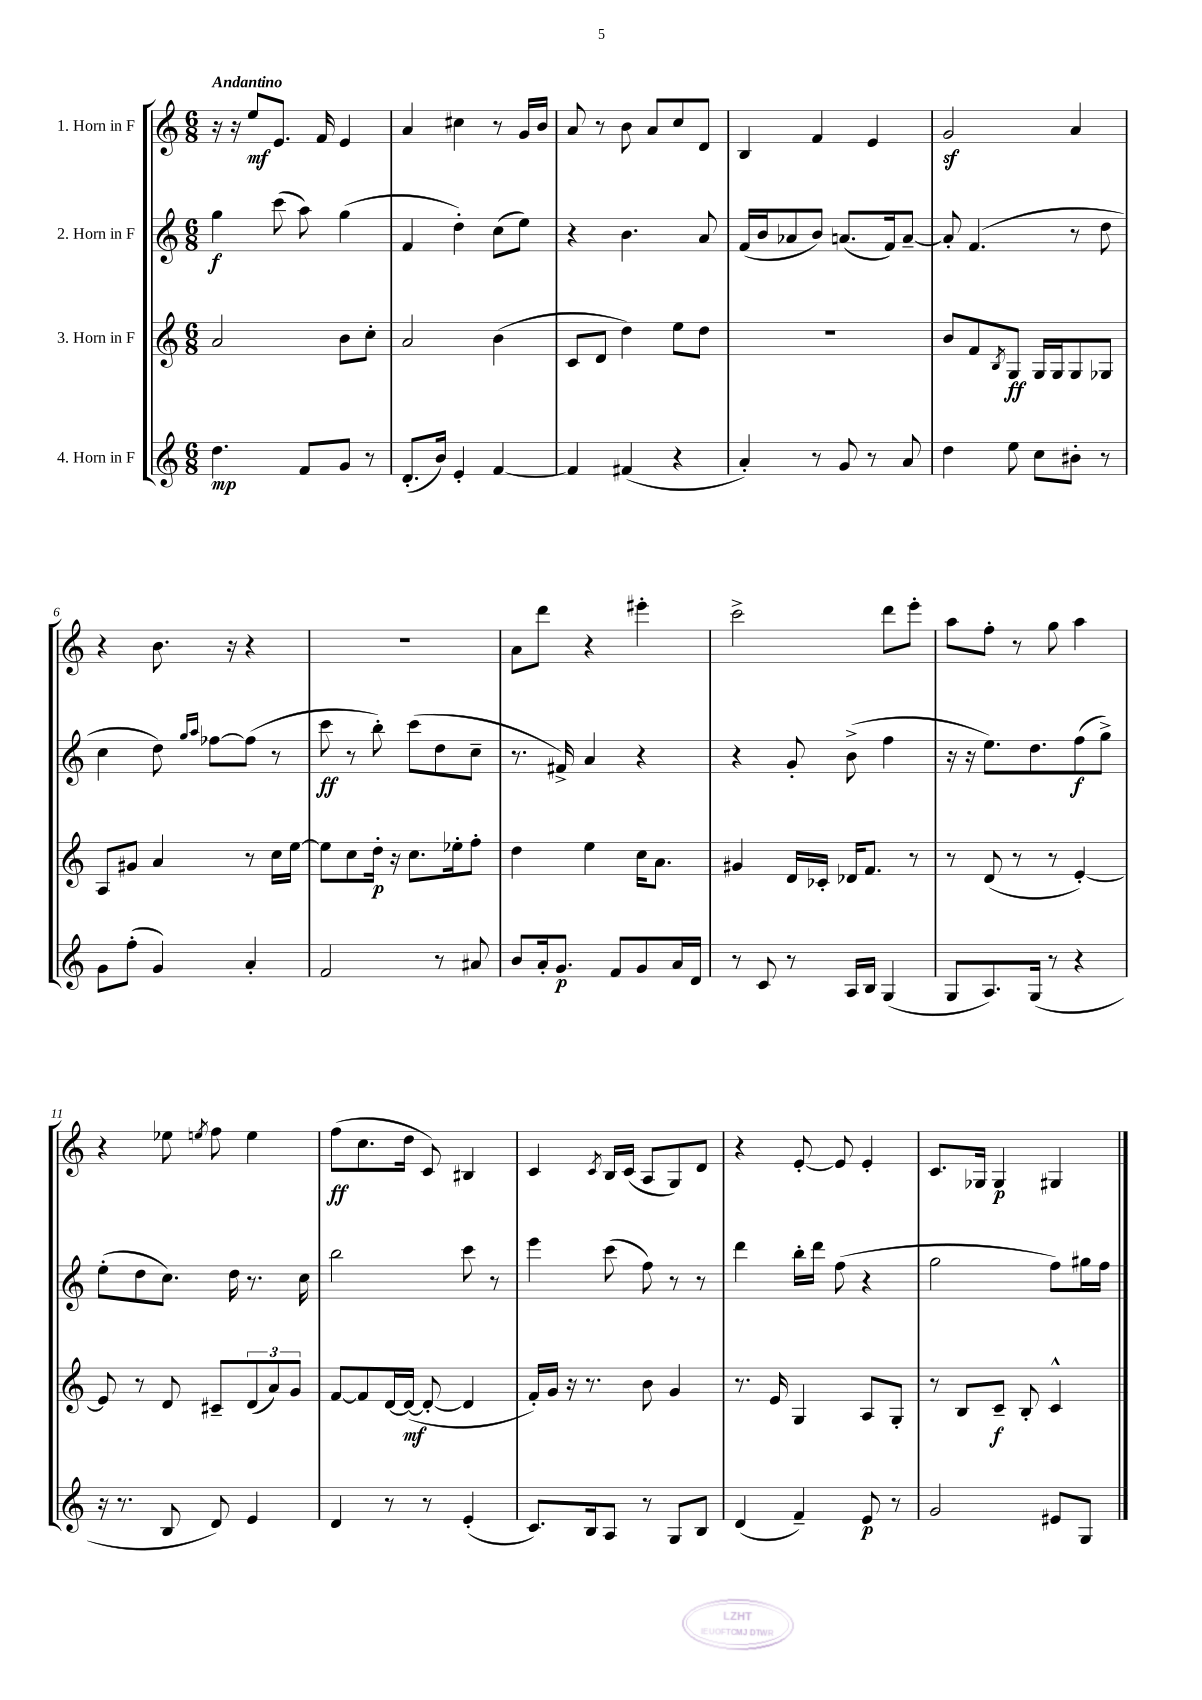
<<
\new StaffGroup <<
\new Staff = "s0" \with { instrumentName = "1. Horn in F" } {
    \clef treble \key c \major \numericTimeSignature \time 6/8 \tempo "Andantino"
    r16 r16 e''8\mf e'8. f'16 e'4 |
    a'4 cis''4 r8 g'16 b'16 |
    a'8 r8 b'8 a'8 c''8 d'8 |
    b4 f'4 e'4 |
    g'2\sf a'4 |
    r4 b'8. r16 r4 |
    R2. |
    a'8 d'''8 r4 eis'''4-. |
    c'''2-> d'''8 e'''8-. |
    a''8 f''8-. r8 g''8 a''4 |
    r4 ees''8 \acciaccatura { e''8 } f''8 e''4 |
    f''8\ff( c''8. d''16 c'8) bis4 |
    c'4 \acciaccatura { c'8 } b16 c'16( a8 g8) d'8 |
    r4 e'8~-. e'8 e'4-. |
    c'8. ges16 ges4\p gis4 \bar "|." |
}
\new Staff = "s1" \with { instrumentName = "2. Horn in F" } {
    \clef treble \key c \major \numericTimeSignature \time 6/8
    g''4\f c'''8( a''8) g''4( |
    f'4 d''4-.) c''8( e''8) |
    r4 b'4. a'8 |
    f'16( b'16 aes'8 b'8) a'8.( f'16) a'8~-- |
    a'8-. f'4.( r8 d''8 |
    c''4 d''8) \grace { g''16 a''16 } fes''8~ fes''8( r8 |
    c'''8\ff r8 b''8-.) c'''8( d''8 c''8-- |
    r8. fis'16->) a'4 r4 |
    r4 g'8-. b'8->( f''4 |
    r16 r16 e''8.) d''8. f''8\f( g''8->) |
    e''8-.( d''8 c''8.) d''16 r8. c''16 |
    b''2 c'''8 r8 |
    e'''4 c'''8( f''8) r8 r8 |
    d'''4 b''16-. d'''16 f''8( r4 |
    g''2 f''8) gis''16 f''16 \bar "|." |
}
\new Staff = "s2" \with { instrumentName = "3. Horn in F" } {
    \clef treble \key c \major \numericTimeSignature \time 6/8
    a'2 b'8 c''8-. |
    a'2 b'4( |
    c'8 d'8 d''4) e''8 d''8 |
    R2. |
    b'8 f'8 \acciaccatura { b8 } g8\ff g16 g16 g8 ges8 |
    a8 gis'8 a'4 r8 c''16 e''16~ |
    e''8 c''8 d''16-.\p r16 c''8. ees''16-. f''8-. |
    d''4 e''4 c''16 a'8. |
    gis'4 d'16 ces'16-. des'16 f'8. r8 |
    r8 d'8( r8 r8 e'4~-.) |
    e'8 r8 d'8 cis'8-- \tuplet 3/2 { d'8( a'8) g'8 } |
    f'8~ f'8 d'16~ d'16~\mf( d'8~-. d'4 |
    f'16-.) g'16 r16 r8. b'8 g'4 |
    r8. e'16 g4 a8 g8-. |
    r8 b8 c'8--\f b8-. c'4-^ \bar "|." |
}
\new Staff = "s3" \with { instrumentName = "4. Horn in F" } {
    \clef treble \key c \major \numericTimeSignature \time 6/8
    d''4.\mp f'8 g'8 r8 |
    d'8.-.( b'16) e'4-. f'4~ |
    f'4 fis'4( r4 |
    a'4-.) r8 g'8 r8 a'8 |
    d''4 e''8 c''8 bis'8-. r8 |
    g'8 f''8-.( g'4) a'4-. |
    f'2 r8 ais'8 |
    b'8 a'16-. g'8.\p f'8 g'8 a'16 d'16 |
    r8 c'8 r8 a16 b16 g4( |
    g8 a8.) g16( r8 r4 |
    r16 r8. b8 d'8) e'4 |
    d'4 r8 r8 e'4-.( |
    c'8.) b16 a8 r8 g8 b8 |
    d'4( f'4--) e'8\p r8 |
    g'2 eis'8 g8 \bar "|." |
}
>>
>>
